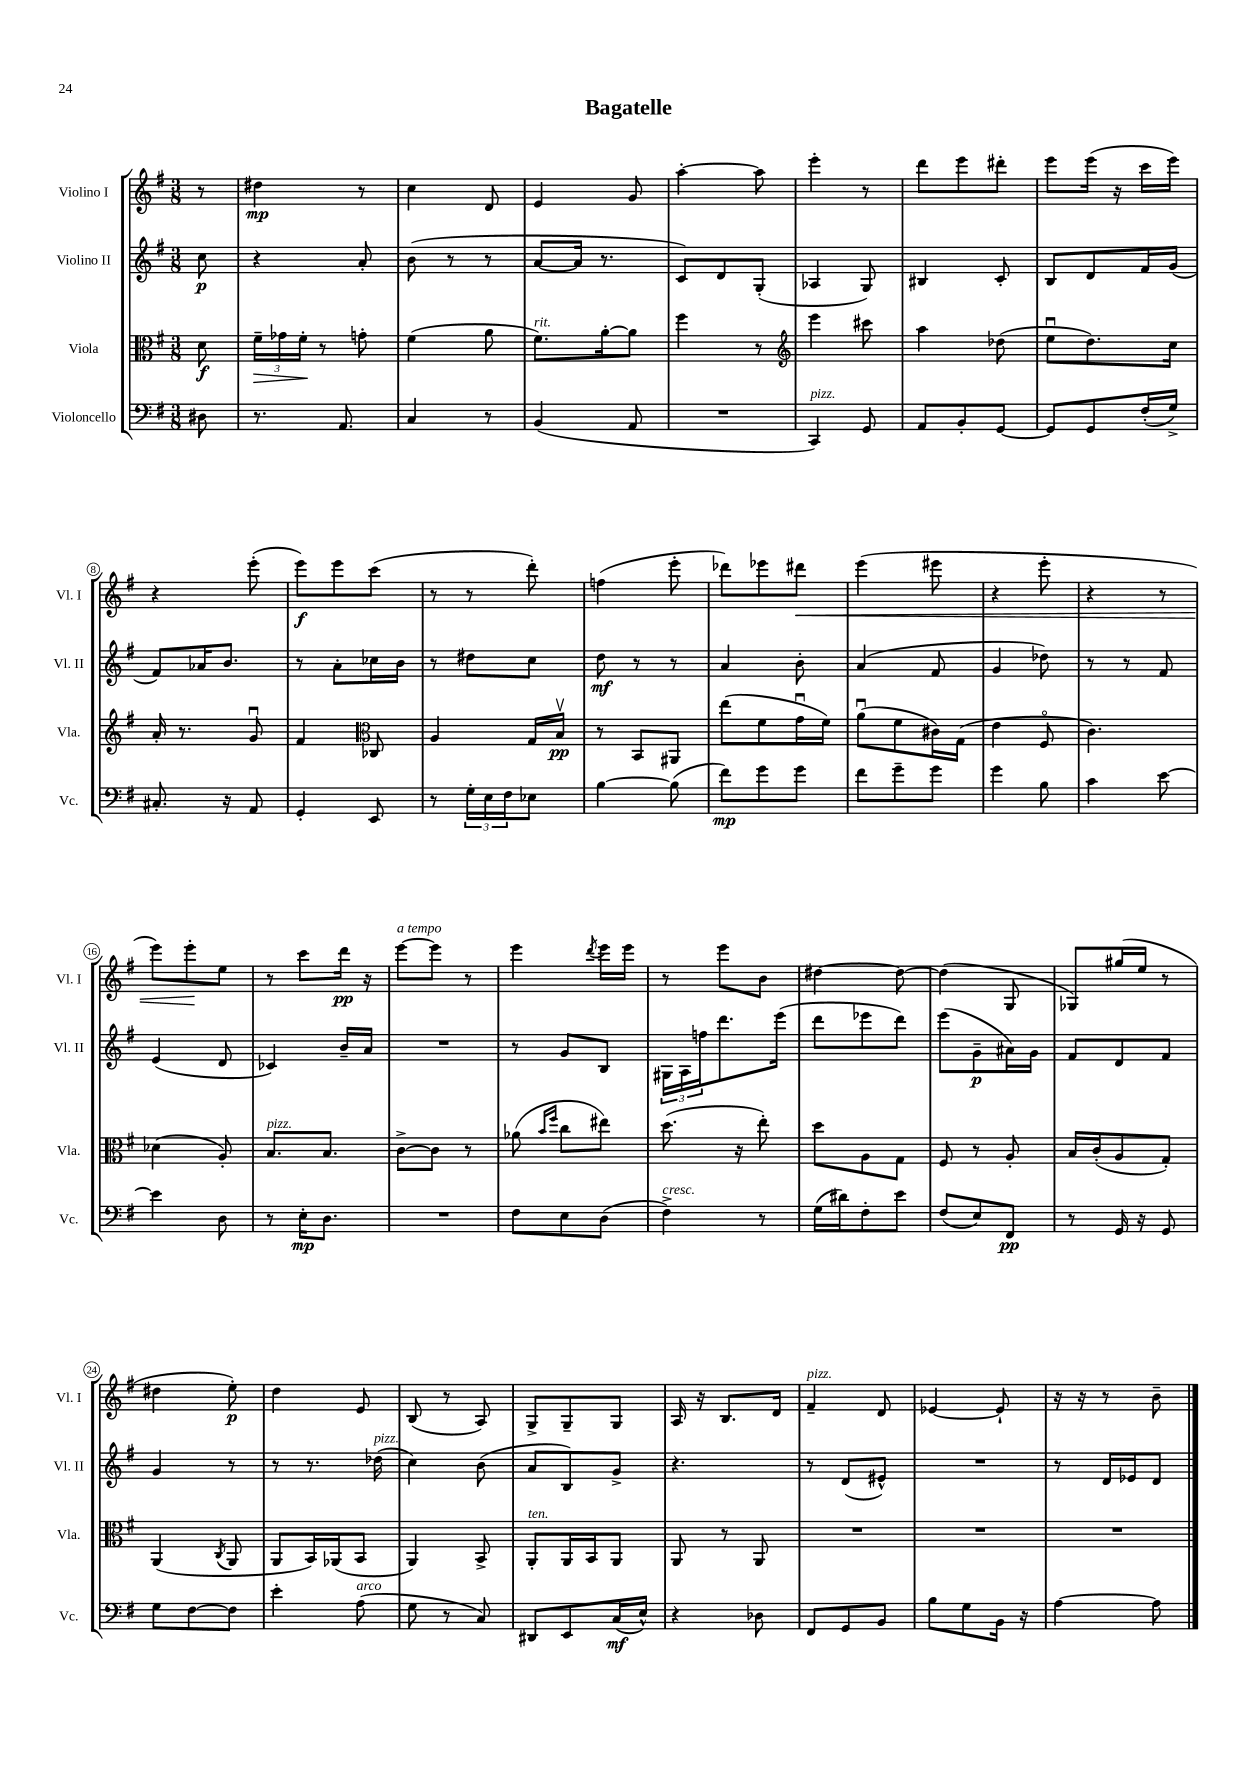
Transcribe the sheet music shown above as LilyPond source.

\header { title = "Bagatelle" }
<<
\new StaffGroup <<
\new Staff = "s0" \with { instrumentName = "Violino I" shortInstrumentName = "Vl. I" } {
    \clef treble \key g \major \numericTimeSignature \time 3/8 \partial 8
    r8 |
    dis''4\mp r8 |
    c''4 d'8 |
    e'4 g'8 |
    a''4~-. a''8 |
    e'''4-. r8 |
    d'''8 e'''8 dis'''8-. |
    e'''8 e'''16( r16 c'''16 e'''16) |
    r4 e'''8-.( |
    e'''8\f) e'''8 c'''8( |
    r8 r8 d'''8-.) |
    f''4( e'''8-. |
    des'''8) ees'''8 dis'''8\< |
    e'''4( eis'''8 |
    r4 e'''8-. |
    r4 r8 |
    e'''8) e'''8-.\! e''8 |
    r8 c'''8 d'''16\pp r16 |
    e'''8~^\markup { \italic "a tempo" } e'''8 r8 |
    e'''4 \acciaccatura { d'''8 } e'''16 e'''16 |
    r8 e'''8 b'8 |
    dis''4~ dis''8~ |
    dis''4( g8 |
    ges8) gis''16( e''16 r8 |
    dis''4 e''8-.\p) |
    d''4 e'8 |
    b8( r8 a8) |
    g8-> g8-- g8 |
    a16 r16 b8. d'16 |
    fis'4--^\markup { \italic "pizz." } d'8 |
    ees'4~ ees'8-! |
    r16 r16 r8 b'8-- \bar "|." |
}
\new Staff = "s1" \with { instrumentName = "Violino II" shortInstrumentName = "Vl. II" } {
    \clef treble \key g \major \numericTimeSignature \time 3/8 \partial 8
    c''8\p |
    r4 a'8-. |
    b'8( r8 r8 |
    a'8~ a'16 r8. |
    c'8) d'8 g8-.( |
    aes4 g8) |
    bis4 c'8-. |
    b8 d'8 fis'16 g'16( |
    fis'8) aes'16 b'8. |
    r8 a'8-. ces''16 b'16 |
    r8 dis''8 c''8 |
    d''8\mf r8 r8 |
    a'4 b'8-. |
    a'4( fis'8 |
    g'4 des''8) |
    r8 r8 fis'8 |
    e'4( d'8 |
    ces'4) b'16-- a'16 |
    R4. |
    r8 g'8 b8 |
    \tuplet 3/2 { gis16 a16 f''16 } d'''8. e'''16( |
    d'''8 ees'''8 d'''8) |
    e'''8( g'8--\p ais'16) g'16 |
    fis'8 d'8 fis'8 |
    g'4 r8 |
    r8 r8. des''16^\markup { \italic "pizz." }( |
    c''4) b'8( |
    a'8 b8) g'8-> |
    r4. |
    r8 d'8( eis'8-^) |
    R4. |
    r8 d'16 ees'16 d'8 \bar "|." |
}
\new Staff = "s2" \with { instrumentName = "Viola" shortInstrumentName = "Vla." } {
    \clef alto \key g \major \numericTimeSignature \time 3/8 \partial 8
    d'8\f |
    \tuplet 3/2 { fis'16--\> ges'16 fis'16-.\! } r8 g'8-. |
    fis'4( a'8 |
    fis'8.^\markup { \italic "rit." }) a'16~-. a'8 |
    fis''4 r8 |
    \clef treble e'''4 cis'''8 |
    a''4 des''8( |
    e''8\downbow d''8.) c''16 |
    a'16-. r8. g'8\downbow |
    fis'4 \clef alto ces8 |
    a4 g16 b16\upbow\pp |
    r8 b,8 ais,8 |
    e''8( fis'8 g'16\downbow fis'16) |
    a'8\downbow( fis'8 cis'16) g16( |
    e'4 fis8\flageolet |
    c'4.) |
    des'4( a8-.) |
    b8.^\markup { \italic "pizz." } b8. |
    c'8~-> c'8 r8 |
    aes'8( \grace { b'16 fis''16 } c''8 eis''8) |
    d''8.( r16 e''8-.) |
    d''8 a8 g8 |
    fis8 r8 a8-. |
    b16 c'16-.( a8 g8-.) |
    a,4( \acciaccatura { c8 } a,8 |
    a,8 b,16) aes,16( b,8 |
    a,4) b,8-> |
    a,8-.^\markup { \italic "ten." } a,16 b,16 a,8 |
    a,8 r8 a,8 |
    R4. |
    R4. |
    R4. \bar "|." |
}
\new Staff = "s3" \with { instrumentName = "Violoncello" shortInstrumentName = "Vc." } {
    \clef bass \key g \major \numericTimeSignature \time 3/8 \partial 8
    dis8 |
    r8. a,8. |
    c4 r8 |
    b,4( a,8 |
    R4. |
    c,4^\markup { \italic "pizz." }) g,8 |
    a,8 b,8-. g,8~ |
    g,8 g,8 fis16-.( g16->) |
    cis8.-. r16 a,8 |
    g,4-. e,8 |
    r8 \tuplet 3/2 { g16-. e16 fis16 } ees8 |
    b4~ b8( |
    fis'8\mp) g'8 g'8 |
    fis'8 g'8-- g'8 |
    g'4 b8 |
    c'4 e'8~ |
    e'4 d8 |
    r8 e16-.\mp d8. |
    R4. |
    fis8 e8 d8( |
    fis4->^\markup { \italic "cresc." }) r8 |
    g16( dis'16) fis8-. e'8 |
    fis8( e8) fis,8\pp |
    r8 g,16 r16 g,8 |
    g8 fis8~ fis8 |
    e'4-. a8^\markup { \italic "arco" }( |
    g8 r8 c8) |
    dis,8 e,8 c16\mf( e16-^) |
    r4 des8 |
    fis,8 g,8 b,8 |
    b8 g8 b,16 r16 |
    a4~ a8 \bar "|." |
}
>>
>>
\layout { \context { \Score \override BarNumber.stencil = #(make-stencil-circler 0.1 0.3 ly:text-interface::print) } }
